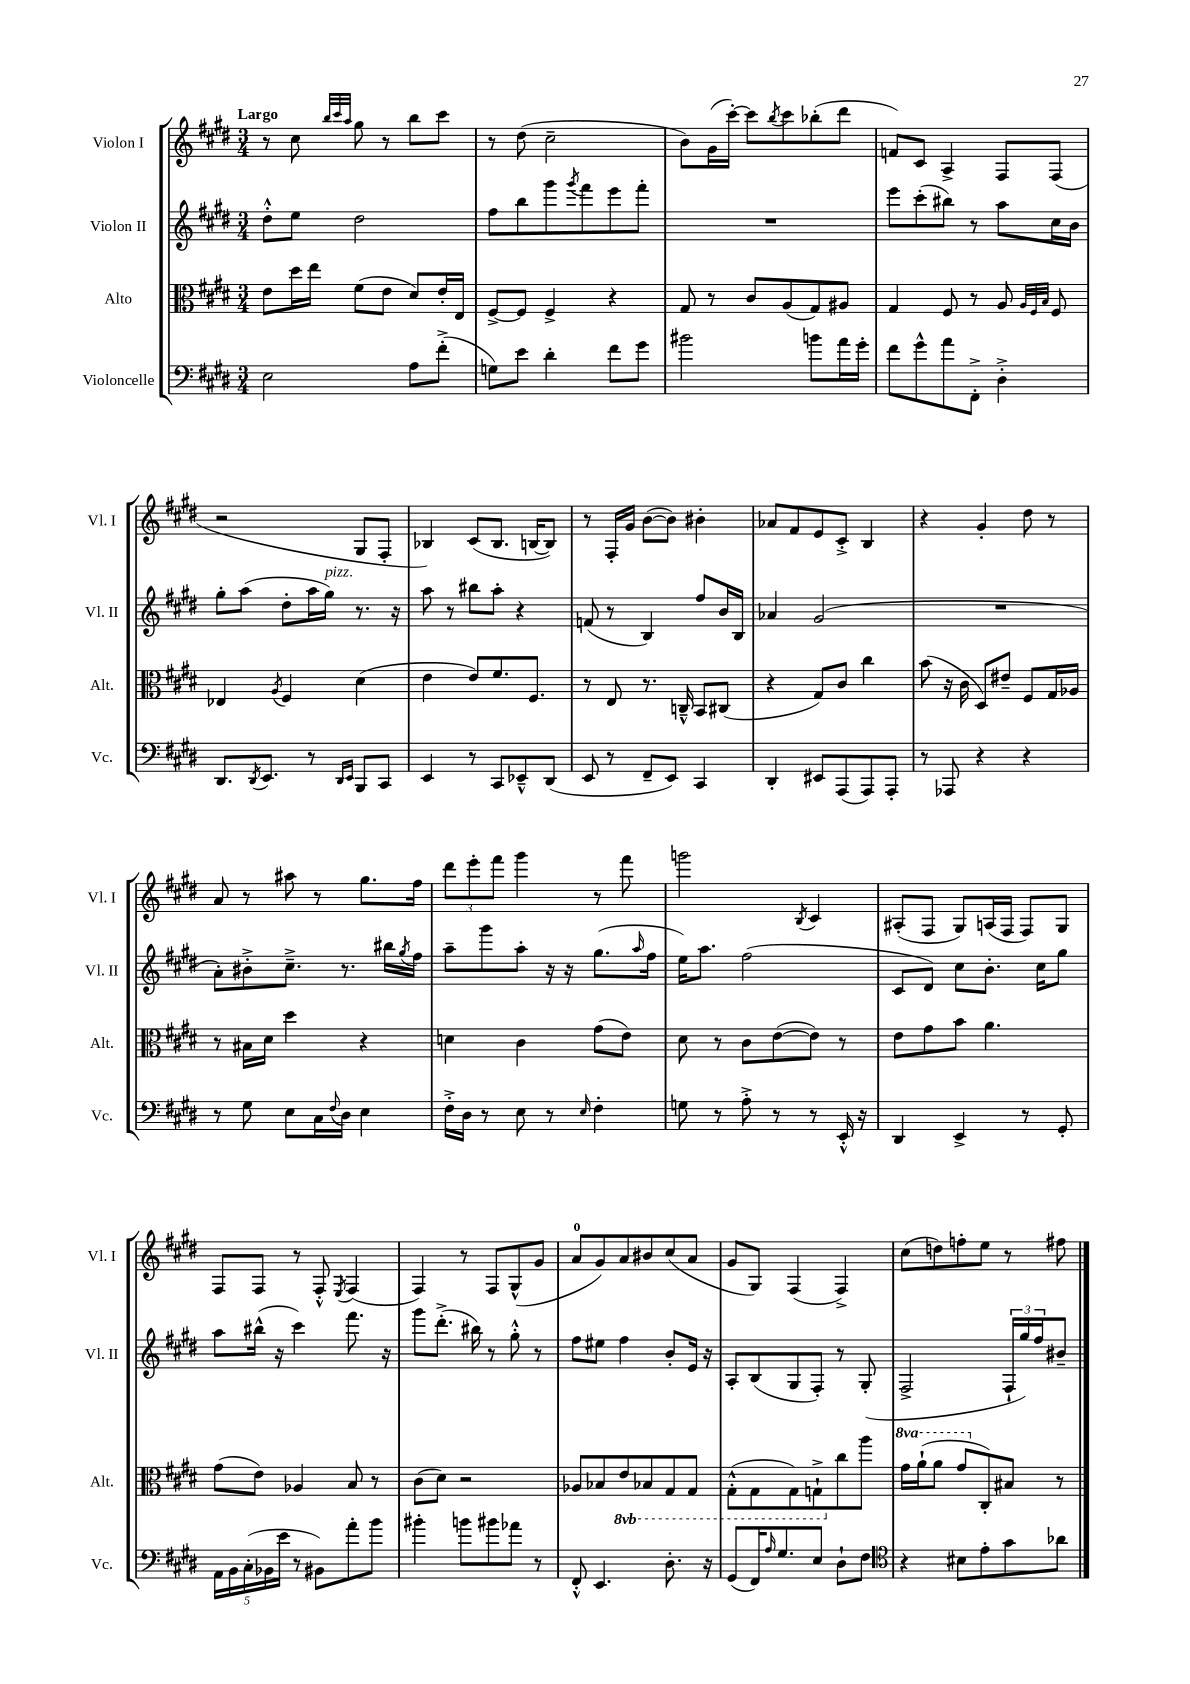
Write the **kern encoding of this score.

**kern	**kern	**kern	**kern
*part4	*part3	*part2	*part1
*staff4	*staff3	*staff2	*staff1
*I"Violoncelle	*I"Alto	*I"Violon II	*I"Violon I
*I'Vc.	*I'Alt.	*I'Vl. II	*I'Vl. I
*clefF4	*clefC3	*clefG2	*clefG2
*k[f#c#g#d#]	*k[f#c#g#d#]	*k[f#c#g#d#]	*k[f#c#g#d#]
*M3/4	*M3/4	*M3/4	*M3/4
=1	=1	=1	=1
!	!	!	!LO:TX:a:B:t=Largo
2E\	8e\L	8dd#'^^\L	8r
.	16dd#\L	8ee\J	8cc#\
.	16ee\JJ	.	.
.	.	.	32qqbb/LLL
.	.	.	32qqccc#/
.	.	.	32qqaa/JJJ
.	(8f#\L	2dd#\	8gg#\
.	8e\J	.	8r
8A\L	8d#/L)	.	8bb\L
(8f#'^\J	16e'/L	.	8ccc#\J
.	16E/JJ	.	.
=2	=2	=2	=2
8Gn\L)	[8F#^/L	8ff#\L	8r
8e\J	8F#/J]	8bb\	(8dd#\
4d#'\	4F#^/	8ggg#\	2cc#~\
.	.	8qggg#/	.
.	.	8fff#\	.
8f#\L	4r	8eee\	.
8g#\J	.	8fff#'\J	.
=3	=3	=3	=3
2b#X\	8G#/	2.r	8b\L)
.	8r	.	(16g#\L
.	.	.	[16ccc#'\JJ)
.	8c#/L	.	8ccc#\L]
.	.	.	8qbb/
.	(8A/	.	8ccc#\
8bn\L	8G#/)	.	(8bb-X'\
16a\L	8A#X/J	.	8ddd#\J
16g#'\JJ	.	.	.
=4	=4	=4	=4
8f#\L	4G#/	8eee\L	8fn/L)
8g#^^\	.	(8ccc#'\	8c#/J
8a\	8F#/	8bb#X\J)	4A^/
8FF#'^\J	8r	8r	.
4D#'^\	8A/	8aa\L	8F#/L
.	32qqA/LLL	.	.
.	32qqF#/	.	.
.	32qqB/JJJ	.	.
.	8F#/	16cc#\L	(8F#/J
.	.	16b\JJ	.
!!LO:LB:g=z
=5	=5	=5	=5
8.DD#/L	4E-X/	8gg#'\L	2r
.	.	(8aa\J	.
8qDD#/	.	.	.
8.EE/J	.	.	.
.	8qA/	.	.
.	4F#/	8dd#'\L	.
8r	.	16aa\L	.
!	!	!LO:TX:a:i:t=pizz.	!
.	.	16gg#\JJ)	.
16qqDD#/LL	.	.	.
16qqEE/JJ	.	.	.
8BBB/L	(4d#\	8.r	8G#/L
8CC#/J	.	.	8F#'/J
.	.	16r	.
=6	=6	=6	=6
4EE/	4e\	8aa\	4B-X/)
.	.	8r	.
8r	8e/L)	8bb#X\L	(8c#/L
8CC#/L	8.f#/	8aa'\J	8.B-/J
8EE-X~^^/	.	4r	.
.	8.F#/J	.	[16Bn/KL
(8DD#/J	.	.	8B/J])
=7	=7	=7	=7
8EE/	8r	(8fn/	8r
8r	8E/	8r	16F#'/LL
.	.	.	16g#/JJ
8FF#~/L	8.r	4B/)	([8b\L
8EE/J)	.	.	8b\J])
.	16Cn~^^/	.	.
4CC#/	8BB/L	8ff#/L	4b#X'\
.	(8C#X/J	16b/L	.
.	.	16B/JJ	.
=8	=8	=8	=8
4DD#'/	4r	4a-X/	8a-X/L
.	.	.	8f#/
8EE#X/L	8G#/L)	(2g#/	8e/
(8AAA/	8c#/J	.	8c#'^/J
8AAA/)	4cc#\	.	4B/
8AAA'/J	.	.	.
=9	=9	=9	=9
8r	(8b\	2.r	4r
8AAA-X/	16r	.	.
.	16c#\	.	.
4r	8D#/L)	.	4g#'/
.	8e#X~/J	.	.
4r	8F#/L	.	8dd#\
.	16G#/L	.	8r
.	16A-X/JJ	.	.
!!LO:LB:g=z
=10	=10	=10	=10
8r	8r	8a'\L)	8a/
8G#\	16B#X\LL	8b#X'^\	8r
.	16d#\JJ	.	.
8E\L	4dd#\	8.cc#~^\J	8aa#X\
16C#\L	.	.	8r
8qqF#/	.	.	.
16D#\JJ	.	8.r	.
4E\	4r	.	8.gg#\L
.	.	16bb#X\LL	.
.	.	8qgg#/	.
.	.	16ff#\JJ	16ff#\Jk
=11	=11	=11	=11
16F#'^\LL	4dn\	8aa~\L	12ddd#\L
16D#\JJ	.	.	.
.	.	.	12eee'\
8r	.	8ggg#\	.
.	.	.	12fff#\J
8E\	4c#\	8aa'\J	4ggg#\
8r	.	16r	.
.	.	16r	.
16qqE/	.	.	.
4F#'\	(8g#\L	(8.gg#\L	8r
.	8e\J)	.	8fff#\
.	.	16qqaa/	.
.	.	16ff#\Jk	.
=12	=12	=12	=12
8Gn\	8d#\	16ee\KL)	2gggn\
.	.	8.aa\J	.
8r	8r	.	.
8A'^\	8c#\L	(2ff#\	.
8r	([8e\	.	.
.	.	.	8qB/
8r	8e\J])	.	4c#/
16EE'^^/	8r	.	.
16r	.	.	.
=13	=13	=13	=13
4DD#/	8e\L	8c#/L	(8A#X'/L
.	8g#\	8d#/J)	8F#/J
4EE^/	8b\J	8cc#\L	8G#/L)
.	4.a\	8.b'\J	(16An/L
.	.	.	16F#/JJ
8r	.	.	8F#/L)
.	.	16cc#\KL	.
8GG#'/	.	8gg#\J	8G#/J
!!LO:LB:g=z
=14	=14	=14	=14
20AA\LL	(8g#\L	8aa\L	8F#/L
20BB\	.	.	.
(20C#'\	.	.	.
.	8e\J)	(16bb#X^^\Jk	8F#/J
20BB-X\	.	.	.
.	.	16r	.
20e\JJ	.	.	.
8r	4A-X/	4ccc#\)	8r
8BB#X\L)	.	.	8F#'^^/
.	.	.	8qE/
8a'\	8B/	8.fff#\	(4F#/
8b\J	8r	.	.
.	.	16r	.
=15	=15	=15	=15
4b#X'\	(8c#\L	8ggg#\L	4F#/)
.	8d#\J)	(8.ddd#'^\J	.
8bn\L	2r	.	8r
.	.	16bb#X\)	.
8b#X\	.	8r	8F#/L
8a-X\J	.	8gg#'^^\	(8G#^^/
8r	.	8r	8g#/J
=16	=16	=16	=16
8FF#'^^/	8A-X/L	8ff#\L	8a/L
4.EE/	8B-X/	8ee#X\J	8g#/)
*	*8ba	*	*
.	8E/	4ff#\	8a/
.	8BB-X/	.	8b#X/
8.D#'\	8GG#/	8b'/L	(8cc#/
.	8GG#/J	16e/Jk	8a/J
16r	.	16r	.
=17	=17	=17	=17
(8GG#/L	(8GG#'^^\L	8A'/L	8g#/L
16FF#/K)	8GG#\	(8B/	8G#/J)
16qqA/	.	.	.
8.G#/	.	.	.
.	8GG#\)	8G#/	(4F#/
8E/J	8GGn`^\	8F#'/J)	.
*	*X8ba	*	*
8D#`\L	8cc#\	8r	4F#^/)
8F#\J	8aa\J	(8G#'/	.
=18	=18	=18	=18
*clefC4	*	*	*
*	*8va	*	*
4r	16gg#\LL	2F#^/	(8cc#\L
.	(16aa`\J	.	.
.	8aa\J	.	8ddn\)
8B#X\L	8gg#/L	.	8ffn'\
*	*X8va	*	*
8e'\	8C#'/)	.	8ee\J
8g#\	8B#X/J	24F#`/LL	8r
.	.	24gg#/)	.
.	.	24ff#/J	.
8a-X\J	8r	8b#X~/J	8ff#X\
==	==	==	==
*-	*-	*-	*-
